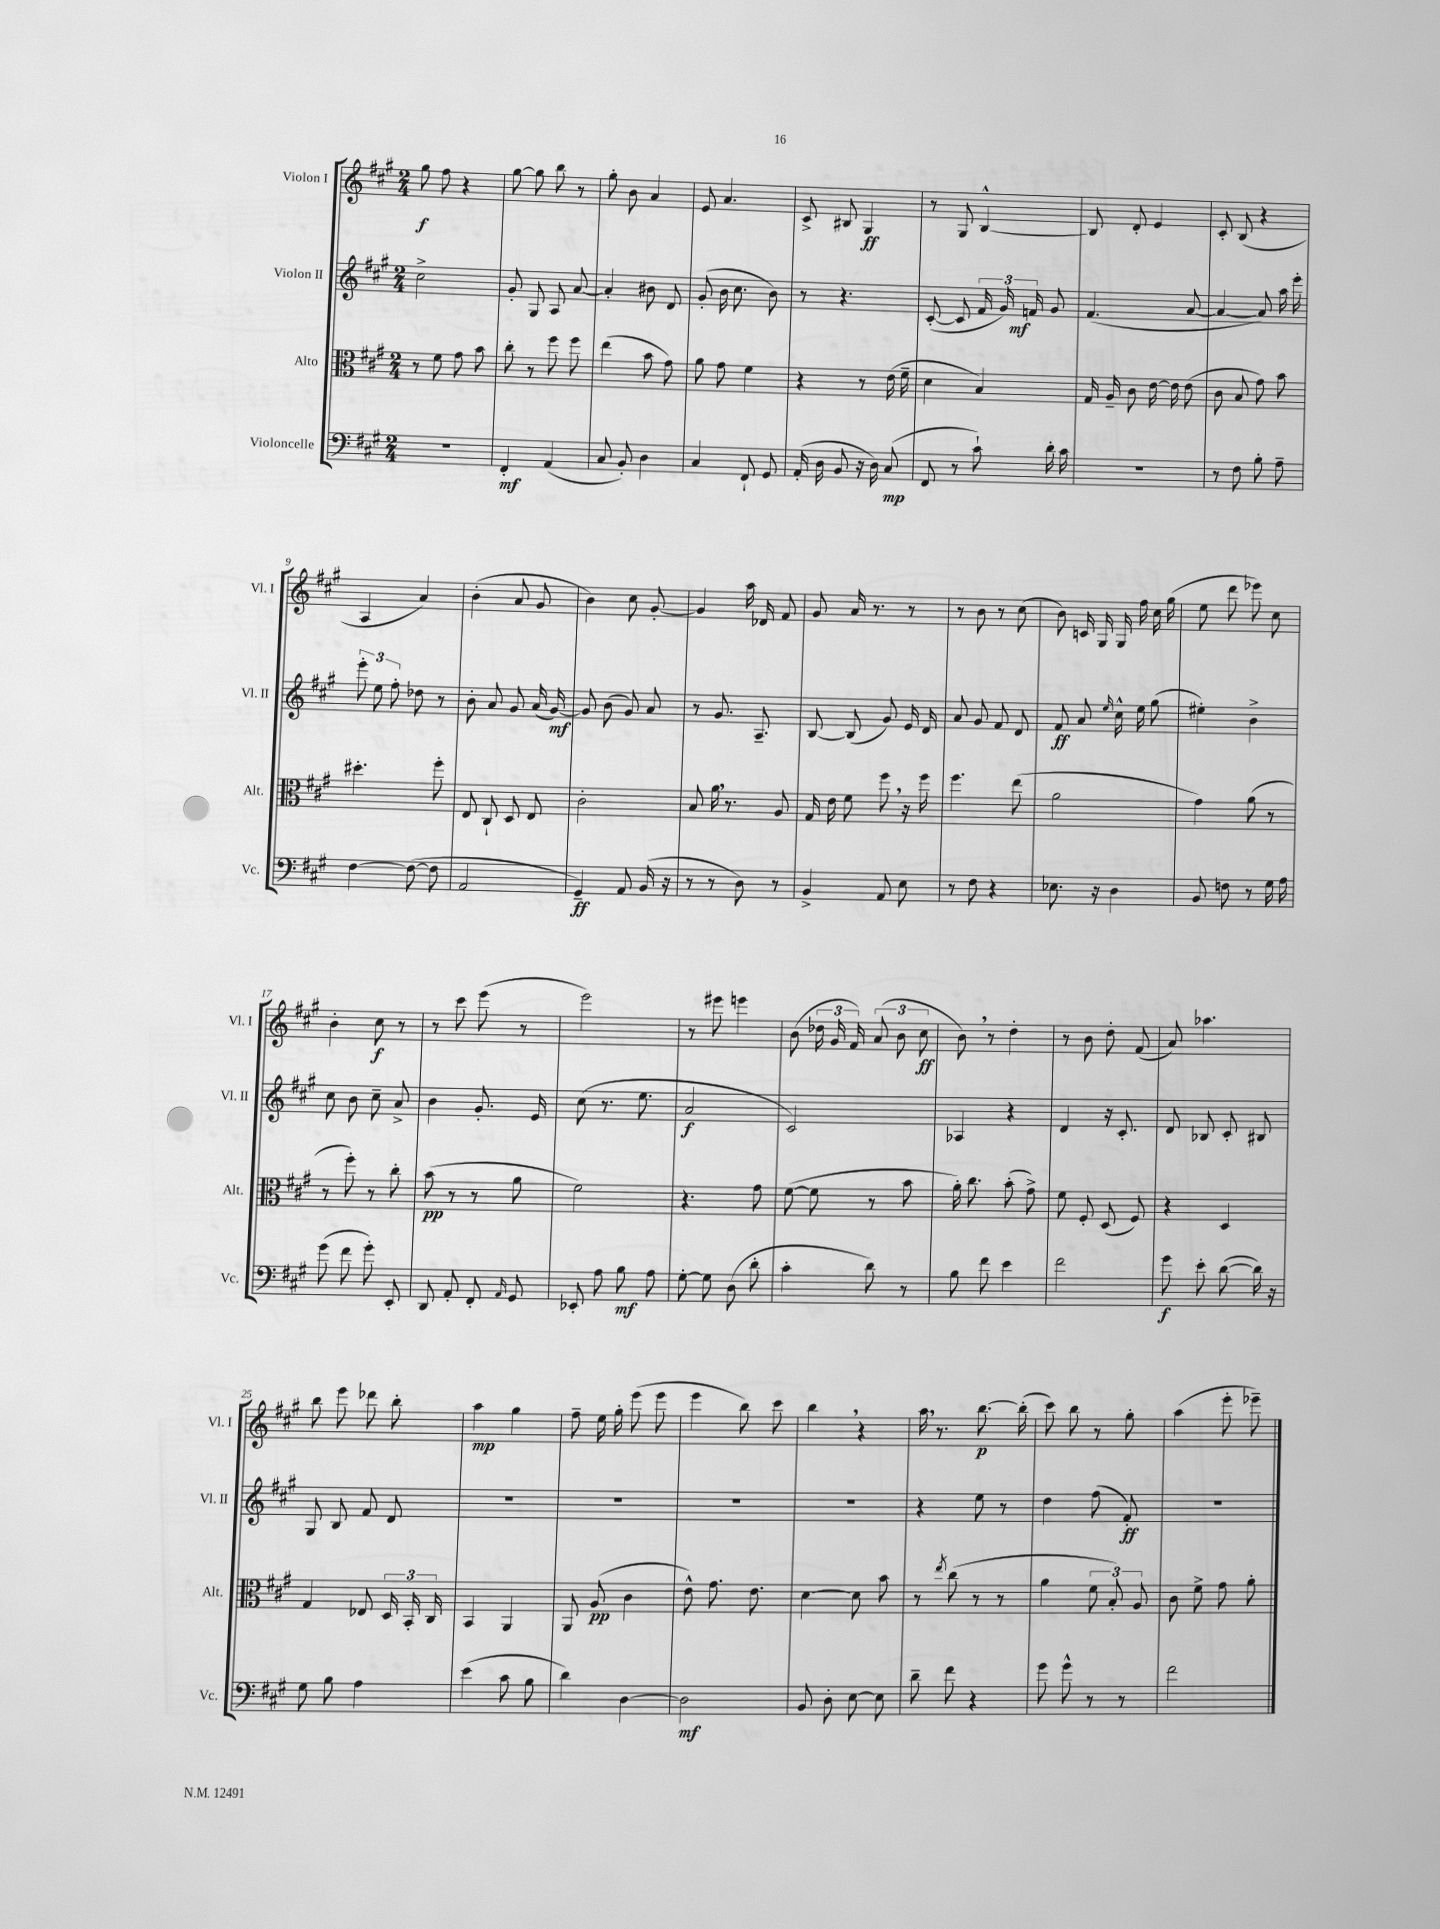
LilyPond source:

<<
\new StaffGroup <<
\new Staff = "s0" \with { instrumentName = "Violon I" shortInstrumentName = "Vl. I" } {
    \clef treble \key a \major \numericTimeSignature \time 2/4
    \autoBeamOff gis''8\f fis''8 r4 |
    gis''8~ gis''8 b''8 r8 |
    gis''8-. b'8 a'4 |
    e'8 a'4. |
    cis'8-> bis8 gis4\ff |
    r8 gis8 b4~-^ |
    b8 d'8-. e'4 |
    cis'8-. b8( r4 |
    a4 a'4) |
    b'4-.( a'8 gis'8 |
    b'4) cis''8 gis'8~-. |
    gis'4 a''16 des'16 fis'8 |
    gis'8 a'16 r8. r8 |
    r8 b'8 r8 cis''8( |
    b'8) c'16 gis16 gis16 fis''16 cis''16 gis''16( |
    e''8 d'''8 ees'''8) cis''8 |
    b'4-. cis''8\f r8 |
    r8 cis'''8 e'''8( r8 |
    e'''2) |
    r8 eis'''8 e'''4 |
    b'8( \tuplet 3/2 { des''16 gis'16 fis'16) } \tuplet 3/2 { a'8( b'8 cis''8\ff } |
    b'8) \breathe r8 d''4-. |
    r8 b'8 d''8-. fis'8( |
    a'8) aes''4. |
    b''8 e'''8 des'''8 b''8-. |
    a''4\mp gis''4 |
    fis''8-- e''16 gis''16-. e'''8( e'''8 |
    e'''4 b''8) cis'''8 |
    b''4 \breathe r4 |
    a''16 \breathe r8. b''8.~\p b''16-.( |
    cis'''8) b''8 r8 gis''8-. |
    a''4( e'''8-. ees'''8--) \bar "|." |
}
\new Staff = "s1" \with { instrumentName = "Violon II" shortInstrumentName = "Vl. II" } {
    \clef treble \key a \major \numericTimeSignature \time 2/4
    \autoBeamOff cis''2-> |
    gis'8-. gis8 a8 a'8~ |
    a'4-. bis'8 d'8 |
    gis'8-.( b'16 cis''8. b'8) |
    r8 r4. |
    cis'8~-.( cis'8 \tuplet 3/2 { fis'16 gis'16) f'16\mf } gis'8 |
    fis'4.( a'8~ |
    a'4~ a'8) a''16 e'''16-. |
    \tuplet 3/2 { e'''8-. e''8 fis''8-. } des''8 r8 |
    b'8-. a'8 gis'8 a'16( gis'16~\mf) |
    gis'8 b'8( gis'8) a'8 |
    r8 gis'8. a8.-- |
    b8~ b8( gis'8) e'16 d'16 |
    a'8 gis'8 fis'8 d'8 |
    fis'8\ff a'8 \grace { e''16 } cis''16-^ e''16 gis''8( |
    eis''4-.) b'4-> |
    cis''8 b'8 cis''8-- a'8-> |
    b'4 gis'8.-. e'16 |
    cis''8( r8. e''8. |
    a'2\f |
    cis'2) |
    aes4 r4 |
    d'4 r16 cis'8.-. |
    d'8 bes8 cis'8-. bis8 |
    gis8 b8 fis'8 d'8 |
    R2 |
    R2 |
    R2 |
    R2 |
    r4 e''8 r8 |
    d''4 fis''8( fis'8-.\ff) |
    R2 \bar "|." |
}
\new Staff = "s2" \with { instrumentName = "Alto" shortInstrumentName = "Alt." } {
    \clef alto \key a \major \numericTimeSignature \time 2/4
    \autoBeamOff r8 fis'8 gis'8 b'8 |
    cis''8-. r8 fis''8 fis''8 |
    e''4( b'8 gis'8) |
    a'8 gis'8 fis'4 |
    r4 r8 e'16( fis'16-- |
    d'4 b4) |
    gis16 a16-- cis'8 e'16~ e'16 e'8( |
    cis'8 b8 gis'8) b'8 |
    dis''4.-. fis''8-. |
    e8 cis8-! d8 e8 |
    cis'2-. |
    b8 a'16 \breathe r8. a8 |
    gis16 e'16 fis'8 fis''8 \breathe r16 fis''16 |
    fis''4. e''8( |
    a'2 |
    gis'4) a'8( r8 |
    r8 fis''8-.) r8 cis''8-. |
    b'8\pp( r8 r8 a'8 |
    fis'2) |
    r4. gis'8 |
    fis'8~( fis'8 r8 b'8 |
    a'16-.) cis''8. b'8-.( gis'8->) |
    fis'8 fis8-. d8( fis8) |
    r4 d4 |
    gis4 ees8 \tuplet 3/2 { d16 b,16-. cis16 } |
    b,4 a,4 |
    a,8 a8\pp( cis'4 |
    e'8-^) gis'8. e'8. |
    d'4~ d'8 b'8 |
    r8 \acciaccatura { e''8 } cis''8( r8 r8 |
    a'4 \tuplet 3/2 { fis'8 b8-.) a8 } |
    cis'8 fis'8-> gis'8 a'8-. \bar "|." |
}
\new Staff = "s3" \with { instrumentName = "Violoncelle" shortInstrumentName = "Vc." } {
    \clef bass \key a \major \numericTimeSignature \time 2/4
    \autoBeamOff R2 |
    fis,4-.\mf a,4( |
    cis8 b,8-.) d4 |
    cis4 fis,8-! gis,8 |
    a,16-.( d16 b,8 r16 d16) cis8\mp( |
    fis,8 r8 cis'8-!) d'16-. cis'16 |
    r2 |
    r8 fis8 b8-. a8-- |
    fis4~ fis8~( fis8 |
    a,2 |
    gis,4--\ff) a,8 b,16( r16 |
    r8 r8 d8) r8 |
    b,4-> a,8 e8 |
    r8 fis8 r4 |
    ees8. r16 d4 |
    b,8 f8 r8 gis16 a16 |
    gis'8( fis'8 gis'8-.) e,8-. |
    d,8 a,8-. fis,8-. \grace { a,16 } gis,8 |
    ees,8-. a8 b8\mf a8 |
    gis8~-. gis8 d8( d'8-. |
    cis'4-. d'8) r8 |
    b8 fis'8 e'4 |
    fis'2 |
    gis'8\f e'8-. d'8~( d'16) r16 |
    gis8 b8 a4 |
    e'4( cis'8 b8 |
    d'4) d4~ |
    d2\mf |
    b,8 d8-. e8~ e8 |
    d'8-- fis'8 r4 |
    gis'8 gis'8-^ r8 r8 |
    fis'2 \bar "|." |
}
>>
>>
